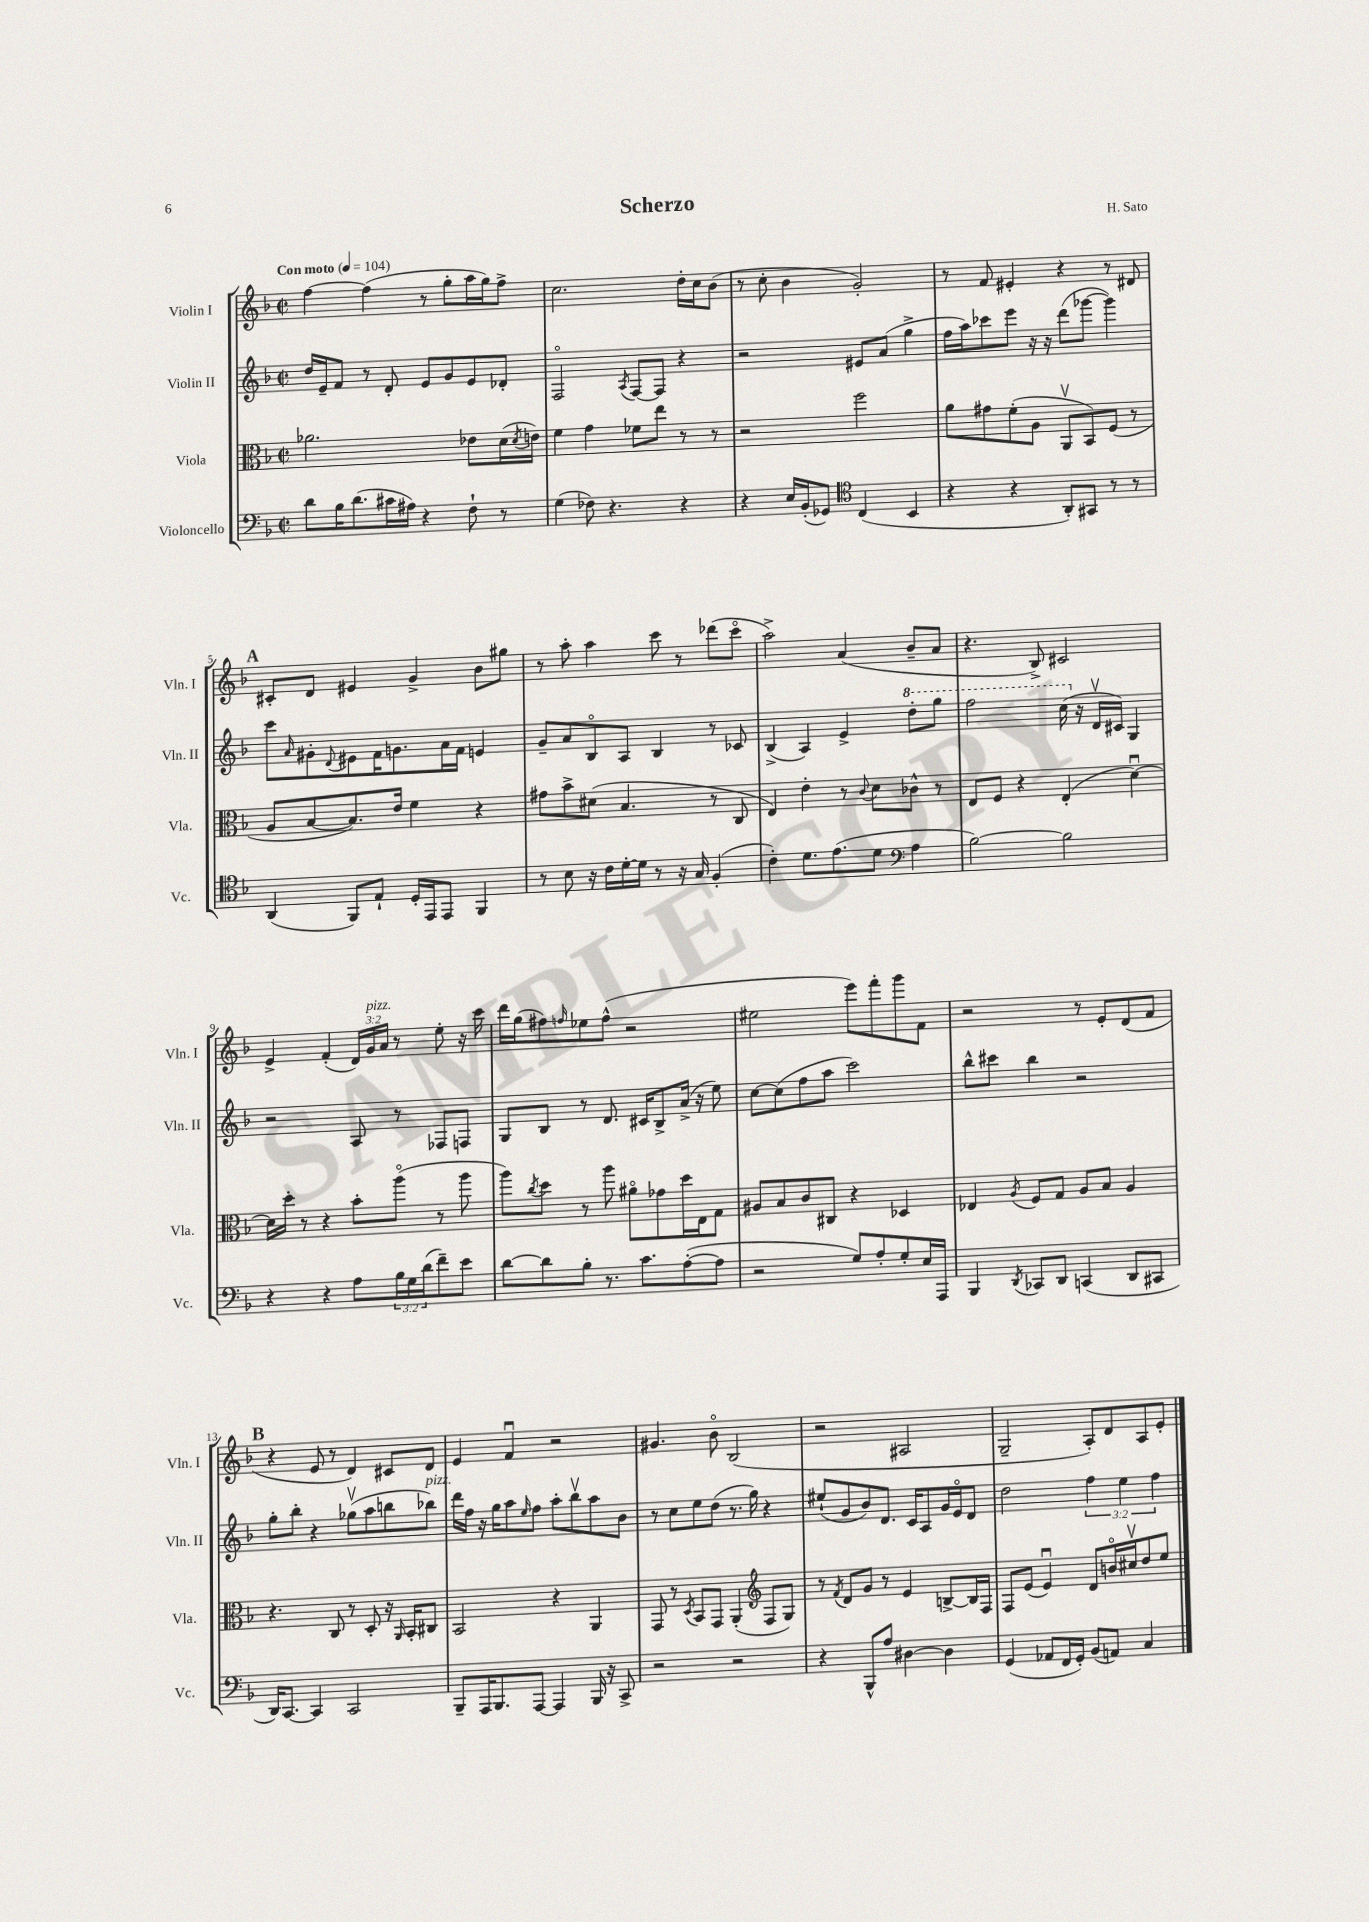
\header { title = "Scherzo" composer = "H. Sato" }
<<
\new StaffGroup <<
\new Staff = "s0" \with { instrumentName = "Violin I" shortInstrumentName = "Vln. I" } {
    \clef treble \key f \major \defaultTimeSignature \time 2/2 \override Staff.TupletNumber.text = #tuplet-number::calc-fraction-text \tempo "Con moto" 4 = 104
    f''4~ f''4( r8 g''8-. a''16 g''16) f''8-> |
    c''2. d''16-. c''16 bes'8( |
    r8 c''8-. bes'4 g'2-.) |
    r8 f'8 eis'4-. r4 r8 dis'8 |
    \mark \markup { \bold "A" } cis'8-. d'8 eis'4 g'4-> bes'8 gis''8 |
    r8 a''8-. a''4 c'''8 r8 des'''8( c'''8\flageolet |
    a''2->) a'4( bes'8-- a'8 |
    r4. bes8->) cis'2 |
    e'4-> f'4-.( \tuplet 3/2 { d'16) g'16^\markup { \italic "pizz." } a'16 } r8 e''8-. r16 c'''16 |
    d'''16 g''16( fis''8) \grace { f''16 } ees''8 f''8-^( r2 |
    eis''2 e'''8) f'''8-. g'''8 f'8 |
    r2 r8 e'8-. d'8( f'8 |
    \mark \markup { \bold "B" } r4 e'8 r8 d'4) cis'8 d'8 |
    e'4 f'4\downbow r2 |
    gis'4. bes'8\flageolet bes2( |
    r2 ais2 |
    g2-- a8-.) d'8 a8 e'8-. \bar "|." |
}
\new Staff = "s1" \with { instrumentName = "Violin II" shortInstrumentName = "Vln. II" } {
    \clef treble \key f \major \defaultTimeSignature \time 2/2 \override Staff.TupletNumber.text = #tuplet-number::calc-fraction-text
    d''16 e'16-- f'8 r8 d'8-. e'8 g'8 e'8 des'8-. |
    f2\flageolet \acciaccatura { a8 } f8~ f8 r4 |
    r2 eis'8 a'8( g''4-> |
    f''16 a''16) ces'''8 e'''8 r16 r16 d'''8( ges'''8~ ges'''4) |
    \mark \markup { \bold "A" } c'''8 \grace { a'16 } gis'8-. \appoggiatura { d'8 } eis'8 f'16 g'8. a'16 f'16 e'4 |
    g'8-- a'8 bes8\flageolet a8 bes4 r8 ces'8 |
    bes4->( a4) e'4-> \ottava #1 d'''8-. g'''8 |
    f'''2 c'''16( \ottava #0 r16 d'16\upbow cis'16) g4 |
    r2 a8 r8 fes8 f8 |
    g8 bes8 r8 d'8. cis'16 bes8-> a'16->( r16 e''8) |
    c''8~ c''8( f''8 a''8 c'''2) |
    bes''8-^ cis'''8 bes''4 r2 |
    \mark \markup { \bold "B" } g''8-. bes''8-. r4 ges''8\upbow( a''8 b''8 bes''8^\markup { \italic "pizz." }) |
    d'''16 f''16 r16 g''16 a''8 \grace { e''16 } f''8 a''8-. bes''8\upbow a''8 bes'8 |
    r8 c''8 e''8 d''8( r8. g''16) r4 |
    eis''8-!( g'8 bes'8) d'8. c'16 a8 g'16 e'16\flageolet d'8 |
    d''2 \tuplet 3/2 { f''4 e''4 f''4 } \bar "|." |
}
\new Staff = "s2" \with { instrumentName = "Viola" shortInstrumentName = "Vla." } {
    \clef alto \key f \major \defaultTimeSignature \time 2/2
    aes'2. ees'8 d'16( \acciaccatura { d'8 } e'16) |
    f'4 g'4 fes'8 e''8 r8 r8 |
    r2 f''2 |
    a'8 gis'8 f'8-.( a8 a,8\upbow bes,8) f8( r8 |
    \mark \markup { \bold "A" } a8 bes8~ bes8.) e'16 f'4 r4 |
    gis'8 bes'8-> dis'8( bes4. r8 c8 |
    e4) e'4-. r8 \appoggiatura { c'8 } d'8 ces'8-^ r8 |
    e8 f8 r4 e4-.( d'4~\downbow) |
    d'16 d''16-. r8 r4 bes'8-. a''8\flageolet( r8 a''8 |
    a''8) \acciaccatura { c''8 } d''8 r8 a''8 ais'8\flageolet ges'8 d''16 e16 g8 |
    ais8 bes8 c'8 cis8 r4 des4 |
    ees4 \acciaccatura { a8 } f8 g8 a8 bes8 a4 |
    \mark \markup { \bold "B" } r4. c8 r8 d8-. r16 \grace { a,16 } bes,16-. cis8 |
    bes,2 r4 a,4 |
    g,8 r8 \acciaccatura { d8 } bes,8 g,8 a,4-.( \clef treble f8 g8) |
    r8 \acciaccatura { f'8 } d'8 g'8 r8 e'4 b8~-> b16 f16 |
    f8 e'8( e'4\downbow) d'8 b'16\flageolet cis''16\upbow d''8 e''8 \bar "|." |
}
\new Staff = "s3" \with { instrumentName = "Violoncello" shortInstrumentName = "Vc." } {
    \clef bass \key f \major \defaultTimeSignature \time 2/2 \override Staff.TupletNumber.text = #tuplet-number::calc-fraction-text
    d'8 bes16 d'8.( cis'16 ais16) r4 f8-! r8 |
    g4( fes8) r4. r4 |
    r4 e16 bes,16-.( ges,8) \clef tenor c4( bes,4 |
    r4 r4 a,8-.) gis,8 r8 r8 |
    \mark \markup { \bold "A" } a,4( f,8) e8-! d16-. e,16 e,8 f,4 |
    r8 bes8 r16 c'16 d'16~-. d'16 r8 r16 g16 f4-.( |
    c'4-.) d'8. e'8.( d'8 \clef bass a4 |
    bes2~) bes2 |
    r4 r4 a8 \tuplet 3/2 { bes16 g16 d'16( } f'8--) e'8 |
    d'8~ d'8 bes8-. r8. c'8. a8~-.( a8 |
    r2 g8) a8-. g8-. e16 a,,16 |
    bes,,4 \acciaccatura { d,8 } ces,8 d,8 c,4( d,8 cis,8 |
    \mark \markup { \bold "B" } d,16) c,8.~ c,4 c,2 |
    bes,,8-- a,,16 bes,,8. a,,8~ a,,4 bes,,16 r16 c,8-> |
    r2 r2 |
    r4 bes,,8-^ a8 dis4~ dis4 |
    g,4( aes,8 f,16 g,16-.) bes,8( a,8) c4 \bar "|." |
}
>>
>>
